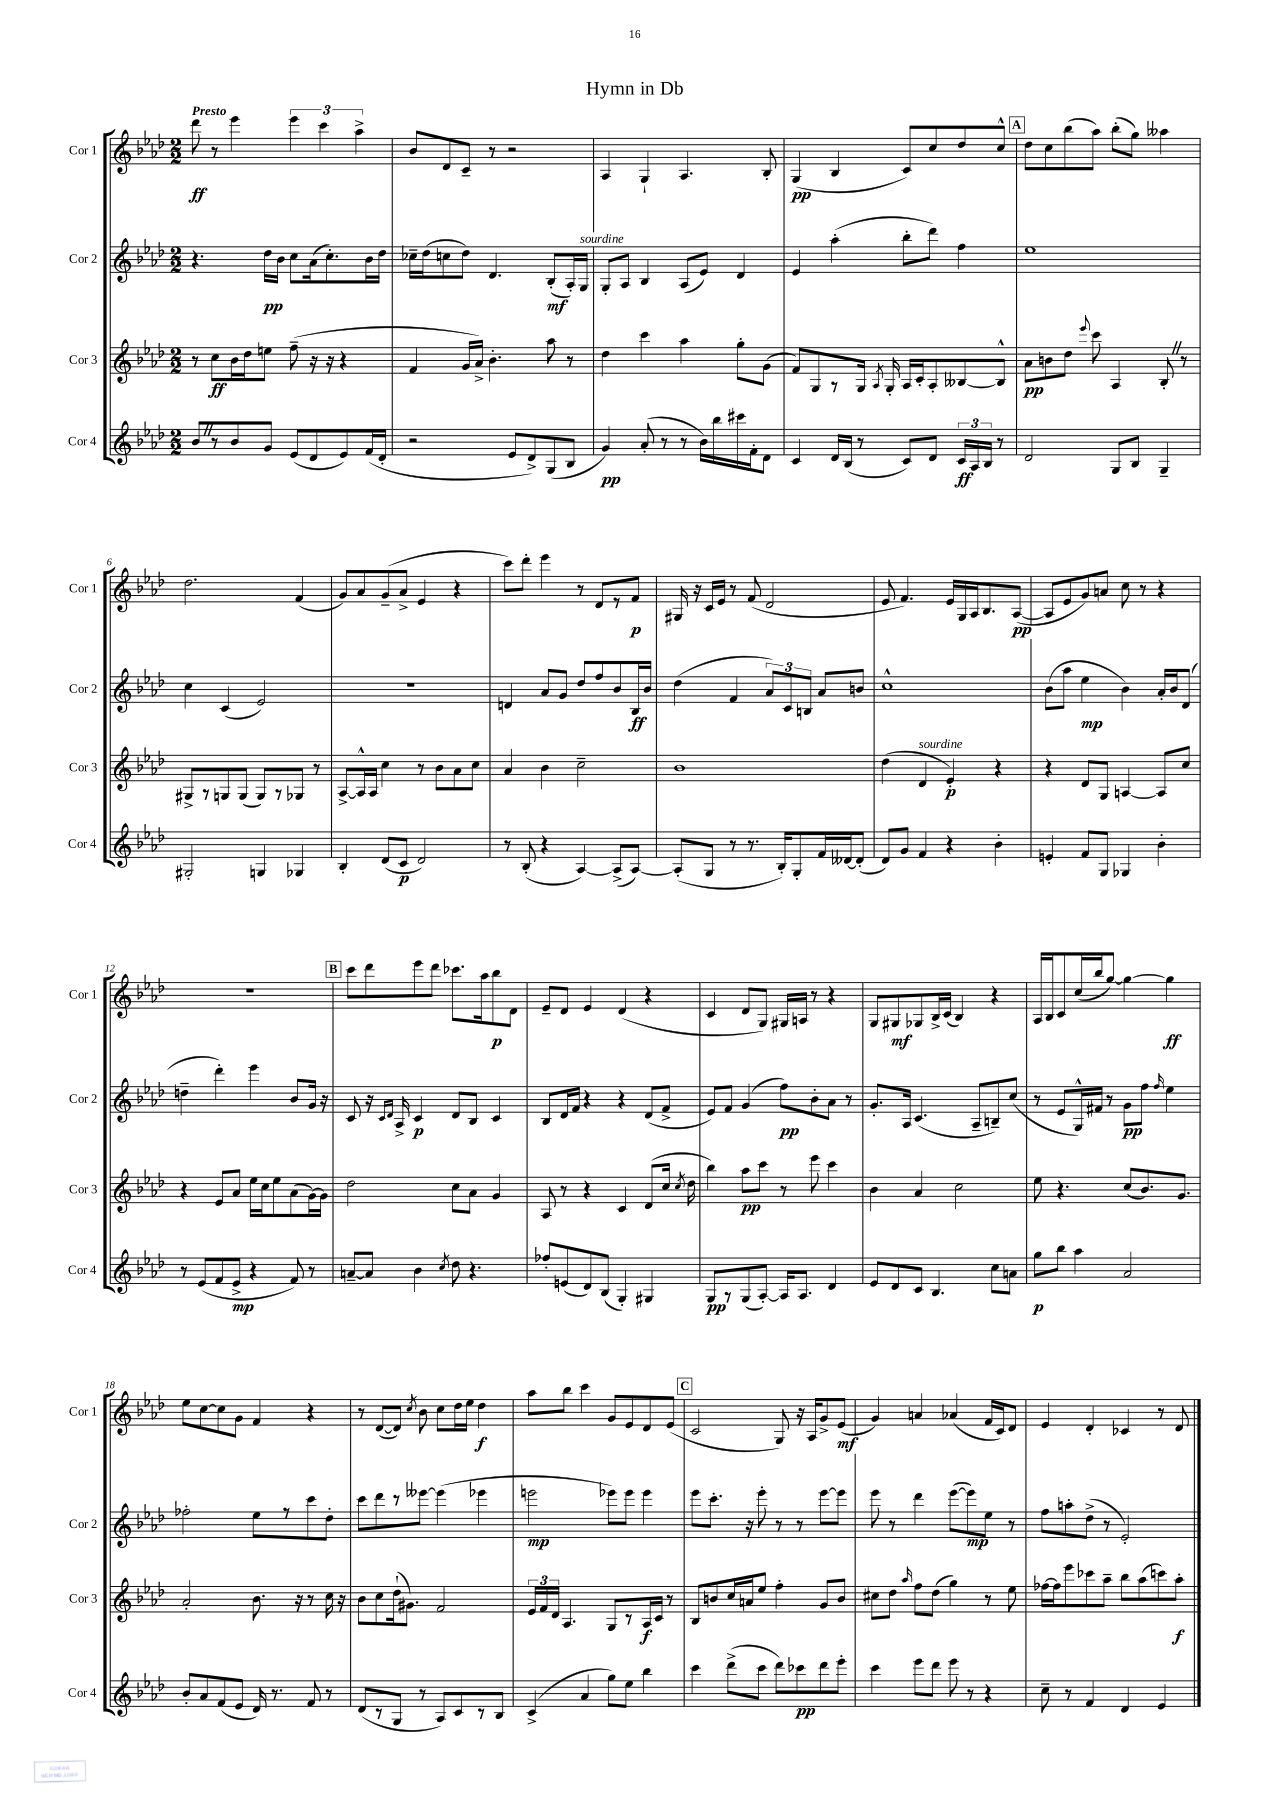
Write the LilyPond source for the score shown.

\header { title = "Hymn in Db" }
<<
\new StaffGroup <<
\new Staff = "s0" \with { instrumentName = "Cor 1" shortInstrumentName = "Cor 1" } {
    \clef treble \key aes \major \numericTimeSignature \time 2/2 \tempo "Presto"
    \autoBeamOff des'''8\ff r8 ees'''4 \tuplet 3/2 { ees'''4 c'''4 aes''4-> } |
    bes'8[ des'8 c'8]-- r8 r2 |
    aes4 g4-! aes4. bes8-. |
    g4\pp( bes4 c'8[) c''8 des''8 c''8]-^ |
    \mark \markup { \box "A" } des''8[ c''8 bes''8( aes''8]) bes''8[-.( g''8]) aeses''4 |
    des''2. f'4( |
    g'8[) aes'8 g'8--( aes'8]-> ees'4 r4 |
    c'''8[) des'''8]-. ees'''4 r8 des'8[ r8 f'8]\p |
    gis16 r16 c'16[ ees'16] r8 f'8( des'2 |
    ees'8 f'4.) ees'16[ g16 aes16 bes8. aes8]~\pp( |
    aes8[ ees'8 g'8) a'8] c''8 r8 r4 |
    R1 |
    \mark \markup { \box "B" } c'''8[ des'''8 ees'''8 des'''8] ces'''8.[ aes''16 bes''8\p des'8] |
    ees'8[-- des'8] ees'4 des'4( r4 |
    c'4 des'8[ g8]) gis16[ a16] r8 r4 |
    g8[ gis8\mf ges8 bes16-> c'16]( bes4) r4 |
    aes16[ bes16 c'8 c''16( bes''16 g''8]~) g''4~ g''4\ff |
    ees''8[ c''8~ c''8 g'8] f'4 r4 |
    r8 des'8[~( des'8]) \acciaccatura { c''8 } bes'8 c''8[ des''16 ees''16] des''4\f |
    aes''8[ bes''8] c'''4 g'8[ ees'8 des'8 ees'8]( |
    \mark \markup { \box "C" } c'2 g8) r16 aes16[ g'8-> ees'8]\mf( |
    g'4) a'4 aes'4( f'16[ c'16) des'8] |
    ees'4 des'4-. ces'4 r8 des'8 \bar "|." |
}
\new Staff = "s1" \with { instrumentName = "Cor 2" shortInstrumentName = "Cor 2" } {
    \clef treble \key aes \major \numericTimeSignature \time 2/2
    \autoBeamOff r4. des''16[\pp bes'16] c''8[ aes'16( c''8.-.) bes'16 des''16] |
    ces''16[-- des''16( c''8 des''8]) des'4. bes8[-.\mf( aes16-.) g16]^\markup { \italic "sourdine" } |
    g8[-. aes8] bes4 aes8[( ees'8]) des'4 |
    ees'4 aes''4-.( bes''8[-. des'''8]) f''4 |
    \mark \markup { \box "A" } ees''1 |
    c''4 c'4( ees'2) |
    R1 |
    d'4 aes'8[ g'8] des''8[ f''8 bes'8 bes16\ff bes'16] |
    des''4( f'4 \tuplet 3/2 { aes'8[) c'8 b8] } aes'8[ b'8] |
    c''1-^ |
    bes'8[( aes''8] ees''4\mp bes'4) aes'16[-. bes'16 des'8]( |
    d''4-- des'''4-.) ees'''4 bes'8[ g'16] r16 |
    \mark \markup { \box "B" } c'8 r16 \grace { c'16[ des'16] } aes16-> c'4\p des'8[ bes8] c'4 |
    bes8[ des'16 f'16] r4 r4 des'8[( f'8]-> |
    ees'8[) f'8] g'4( f''8[\pp) bes'8-. aes'8] r8 |
    g'8.[-. aes16] c'4.( aes8[-- b8--) c''8]( |
    r8 ees'8[ g16-^) fis'16] r8 g'8[\pp f''8] \grace { f''16 } ees''4 |
    fes''2-. ees''8[ r8 c'''8 des''8]-. |
    c'''8[ des'''8 r8 eeses'''8]~ eeses'''4( ees'''4 |
    e'''2\mp ees'''8[) ees'''8] ees'''4 |
    \mark \markup { \box "C" } ees'''8[ c'''8.]-. r16 ees'''8-. r8 r8 ees'''8[~ ees'''8] |
    ees'''8 r8 des'''4 ees'''8[~( ees'''8\mp) ees''8] r8 |
    f''8[ a''8-. des''8]->( r8 ees'2-.) \bar "|." |
}
\new Staff = "s2" \with { instrumentName = "Cor 3" shortInstrumentName = "Cor 3" } {
    \clef treble \key aes \major \numericTimeSignature \time 2/2
    \autoBeamOff r8 c''8[\ff bes'16 des''16 e''8] f''8--( r16 r16 r4 |
    f'4 g'16[ aes'16]->) bes'4.-. aes''8 r8 |
    des''4 c'''4 aes''4 g''8[-. g'8]( |
    f'8[) g8 r8 g16] \acciaccatura { aes8 } g16-. aes16[ c'16-. aes8-. beses8~ beses8]-^ |
    \mark \markup { \box "A" } aes'8[\pp b'8 des''8] \appoggiatura { ees'''8 } c'''8 aes4 bes8-. \once \override BreathingSign.text = \markup { \musicglyph "scripts.caesura.straight" } \breathe r8 |
    gis8[-> r8 g8 g8]( g8[) r8 ges8] r8 |
    aes8[~-> aes16-^ aes16] c''4 r8 bes'8[ aes'8 c''8] |
    aes'4 bes'4 c''2-- |
    bes'1 |
    des''4( des'4^\markup { \italic "sourdine" } ees'4-.\p) r4 |
    r4 des'8[ g8] a4~ a8[ c''8] |
    r4 ees'8[ aes'8] ees''16[ c''16 ees''8 aes'8( g'16~) g'16] |
    \mark \markup { \box "B" } des''2 c''8[ aes'8] g'4 |
    aes8 r8 r4 c'4 des'8[( c''16] \acciaccatura { c''8 } des''16 |
    bes''4) aes''8[\pp c'''8] r8 ees'''8 c'''4 |
    bes'4 aes'4 c''2 |
    ees''8 r4. c''8[( bes'8.) g'8.] |
    aes'2-. bes'8. r16 r8 c''16 r16 |
    bes'8[ c''8 des''16-!( gis'8.]) f'2 |
    \tuplet 3/2 { ees'16[ f'16 des'16] } aes4. g8[ r8 aes16\f c'16] r8 |
    \mark \markup { \box "C" } bes8[ b'8 c''16 a'16 ees''8] f''4-. g'8[ b'8] |
    cis''8[ des''8] \grace { aes''16 } f''8[ des''8]( g''4) r8 ees''8 |
    fes''16[~ fes''16 ees'''8 ces'''8 aes''8]-- bes''8[ aes''8( c'''8) aes''8]-.\f \bar "|." |
}
\new Staff = "s3" \with { instrumentName = "Cor 4" shortInstrumentName = "Cor 4" } {
    \clef treble \key aes \major \numericTimeSignature \time 2/2
    \autoBeamOff bes'8[ \once \override BreathingSign.text = \markup { \musicglyph "scripts.caesura.straight" } \breathe r8 bes'8 g'8] ees'8[( des'8 ees'8) f'16( des'16]-. |
    r2 ees'8[ des'8->) g8( bes8] |
    g'4\pp) aes'8-.( r8 r8 bes'16[) bes''16 cis'''16 f'16-. des'8] |
    c'4 des'16[ bes16]( r8 c'8[) des'8] \tuplet 3/2 { c'16[\ff aes16 bes16] } r8 |
    \mark \markup { \box "A" } des'2 g8[ bes8] g4-- |
    gis2-. g4 ges4 |
    bes4-. des'8[( c'8]\p des'2) |
    r8 bes8-.( r4 aes4~) aes8[->( aes8]~) |
    aes8[-.( g8] r8 r8. bes16[-.) g8-. f'16 deses'16~ deses'8]-.( |
    des'8[) g'8] f'4 r4 bes'4-. |
    e'4-. f'8[ g8] ges4 bes'4-. |
    r8 ees'8[( f'8 ees'8]->\mp r4 f'8) r8 |
    \mark \markup { \box "B" } a'8[~-- a'8] bes'4 \acciaccatura { c''8 } des''8 r4. |
    fes''8[-. e'8( des'8) bes8]( g4-.) gis4 |
    g8[\pp r8 g8( aes8]~-.) aes16[ aes8.] des'4 |
    ees'8[ des'8 c'8] bes4. c''8[ a'8] |
    g''8[\p bes''8] aes''4 aes'2 |
    bes'8[-. aes'8 f'8( ees'8] des'16) r8. f'8 r8 |
    des'8[( r8 g8] r8 aes8[) c'8 r8 bes8] |
    c'4->( aes'4 g''8[) ees''8] bes''4 |
    \mark \markup { \box "C" } c'''4 des'''8[->( c'''8] des'''8[) ces'''8\pp des'''8 ees'''8]-. |
    c'''4 ees'''8[ des'''8] ees'''8 r8 r4 |
    c''8-- r8 f'4 des'4 ees'4 \bar "|." |
}
>>
>>
